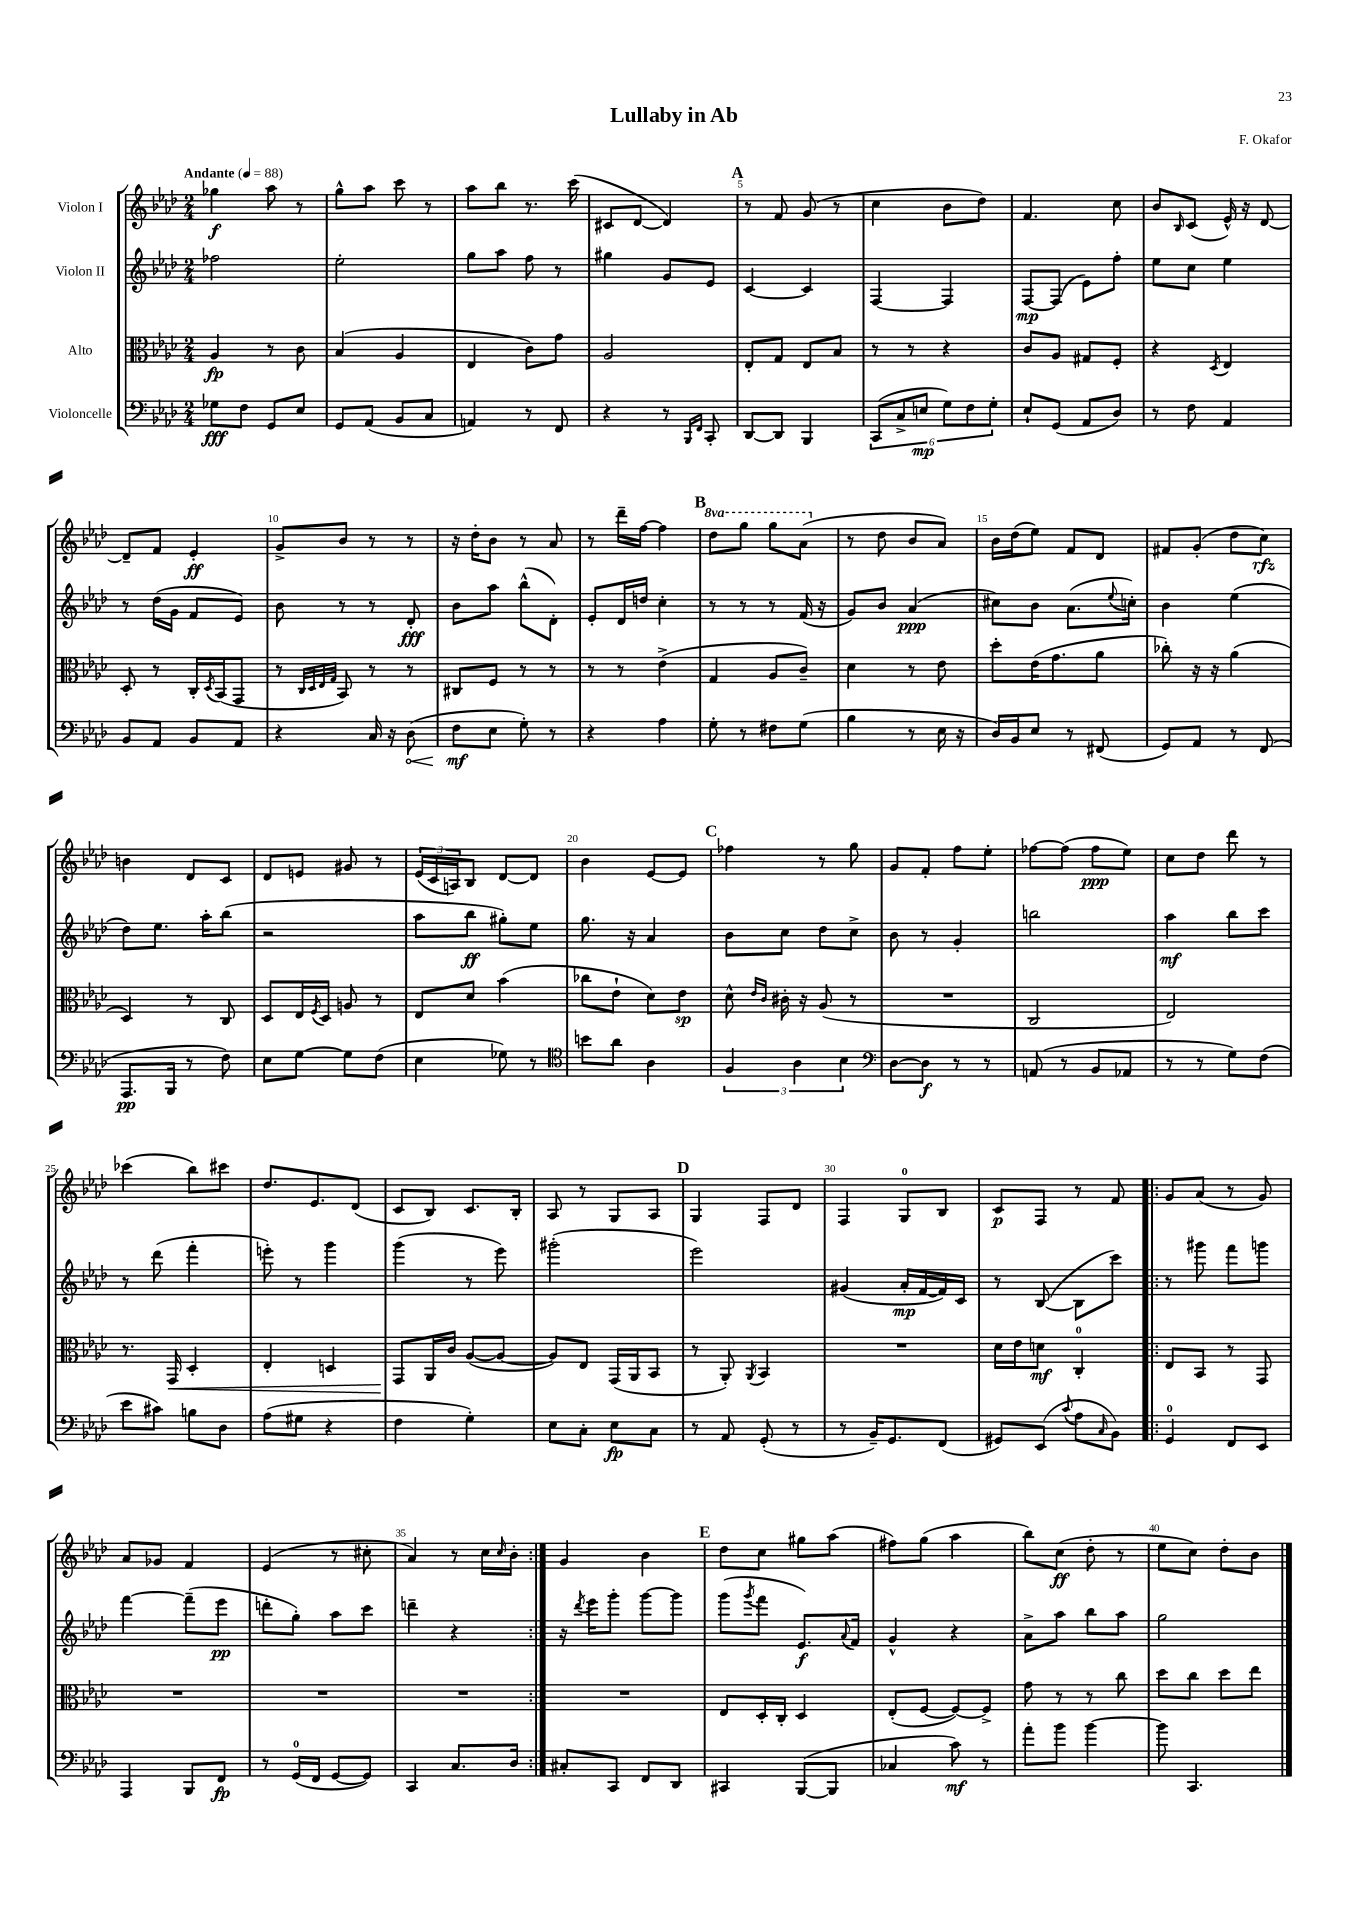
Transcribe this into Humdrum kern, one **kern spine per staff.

**kern	**kern	**kern	**kern
*staff4	*staff3	*staff2	*staff1
*clefF4	*clefC3	*clefG2	*clefG2
*k[b-e-a-d-]	*k[b-e-a-d-]	*k[b-e-a-d-]	*k[b-e-a-d-]
*M2/4	*M2/4	*M2/4	*M2/4
*MM88	*MM88	*MM88	*MM88
8G-\L	4A-/	2ff-\	4gg-\
8F\J	.	.	.
8GG/L	8r	.	8aa-\
8E-/J	8c\	.	8r
=	=	=	=
8GG/L	(4B-/	2ee-'\	8gg^^\L
(8AA-/J	.	.	8aa-\J
8BB-/L	4A-/	.	8ccc\
8C/J	.	.	8r
=	=	=	=
4AA/)	4E-/	8gg\L	8aa-\L
.	.	8aa-\J	8bb-\J
8r	8c\L)	8ff\	8.r
8FF/	8g\J	8r	.
.	.	.	(16ccc\
=	=	=	=
4r	2A-/	4gg#\	8c#/L
.	.	.	[8d-/J
8r	.	8g/L	4d-/])
16qqBBB-/LL	.	.	.
16qqFF/JJ	.	.	.
8CC'/	.	8e-/J	.
=	=	=	=
[8DD-/L	8E-'/L	[4c/	8r
8DD-/]J	8G/J	.	8f/
4BBB-/	8E-/L	4c/]	(8g/
.	8B-/J	.	8r
=	=	=	=
(12CC/L	8r	[4F/	4cc\
12C^/	.	.	.
.	8r	.	.
12E/J	.	.	.
12G\L)	4r	4F/]	8b-\L
12F\	.	.	.
.	.	.	8dd-\J)
12G'\J	.	.	.
=	=	=	=
8E-`/L	8c/L	[8F/L	4.f/
(8GG/J	8A-/J	(8F/]J	.
8AA-/L	8G#/L	8e-\L)	.
8D-/J)	8F'/J	8ff'\J	8cc\
=	=	=	=
8r	4r	8ee-\L	8b-/L
.	.	.	16qqB-/
8F\	.	8cc\J	(8c/J
.	8qD-/	.	.
4AA-/	4E-/	4ee-\	16e-^^/)
.	.	.	16r
.	.	.	[8d-/
=	=	=	=
8BB-/L	8D-'/	8r	8d-~/]L
8AA-/J	8r	(16dd-\LL	8f/J
.	.	16g\JJ	.
8BB-/L	16C'/LL	8f/L	4e-'/
.	8qD-/	.	.
.	(16BB-/J	.	.
8AA-/J	8GG/J	8e-/J)	.
=	=	=	=
4r	8r	8b-\	8g^/L
.	32qqC/LLL	.	.
.	32qqD-/	.	.
.	32qqE-/	.	.
.	32qqG/JJJ	.	.
.	8BB-/)	8r	8b-/J
16C/	8r	8r	8r
16r	.	.	.
(8D-\	8r	8d-'/	8r
=	=	=	=
8F\L	8C#/L	8b-\L	16r
.	.	.	16dd-'\LK
8E-\J	8F/J	8aa-\J	8b-\J
8G'\)	8r	(8bb-^^\L	8r
8r	8r	8d-'\J)	8a-/
=	=	=	=
4r	8r	8e-'/L	8r
.	8r	16d-/L	16ddd-~\LL
.	.	16dd/JJ	[16ff\JJ
4A-\	(4e-^\	4cc'\	4ff\]
=	=	=	=
8G'\	4G/	8r	8ddd-\L
8r	.	8r	8ggg\J
8F#\L	8A-/L	8r	8ggg\L
(8G\J	8c~/J)	(16f/	(8aa-\J
.	.	16r	.
=	=	=	=
4B-\	4d-\	8g/L)	8r
.	.	8b-/J	8dd-\
8r	8r	(4a-/	8b-/L
16E-\	8e-\	.	8a-/J)
16r	.	.	.
=	=	=	=
16D-/LL)	8dd-'\L	8cc#\L)	16b-\LL
16BB-/J	.	.	(16dd-\J
8E-/J	(16e-\K	8b-\J	8ee-\J)
.	8.g\	.	.
8r	.	(8.a-\L	8f/L
(8FF#/	8a-\J	.	8d-/J
.	.	8qqee-/	.
.	.	16cc'\Jk)	.
=	=	=	=
8GG/L)	8cc-'\)	4b-\	8f#/L
8AA-/J	16r	.	(8g'/J
.	16r	.	.
8r	(4a-\	(4ee-\	8dd-\L
(8FF/	.	.	8cc\J)
=	=	=	=
8.AAA-/L	4D-/)	8dd-\L)	4b\
.	.	8.ee-\J	.
16BBB-/Jk	.	.	.
8r	8r	.	8d-/L
.	.	16aa-'\LK	.
8F\)	8C/	(8bb-\J	8c/J
=	=	=	=
8E-\L	8D-/L	2r	8d-/L
[8G\J	16E-/L	.	8e/J
.	8qF/	.	.
.	16D-/JJ	.	.
8G\]L	8A/	.	8g#/
(8F\J	8r	.	8r
=	=	=	=
4E-\	8E-/L	8aa-\L	(24e-/LL
.	.	.	24c/
.	.	.	24A/J)
.	8d-/J	8bb-\J	8B-/J
8G-\)	(4b-\	8gg#'\L)	[8d-/L
8r	.	8ee-\J	8d-/]J
=	=	=	=
*clefC4	*	*	*
8b\L	8cc-\L	8.gg\	4b-\
8a-\J	8e-`\J	.	.
.	.	16r	.
4A-\	8d-\L)	4a-/	[8e-/L
.	8e-\J	.	8e-/]J
=	=	=	=
6F/	8d-^^\	8b-\L	4ff-\
.	16qqe-/LL	.	.
.	16qqc/JJ	.	.
.	16c#'\	8cc\J	.
6A-\	.	.	.
.	16r	.	.
.	(8A-/	8dd-\L	8r
6B-\	.	.	.
.	8r	8cc^\J	8gg\
=	=	=	=
*clefF4	*	*	*
[8D-\L	2r	8b-\	8g/L
8D-\]J	.	8r	8f'/J
8r	.	4g'/	8ff\L
8r	.	.	8ee-'\J
=	=	=	=
(8AA/	2C/	2bb\	[8ff-\L
8r	.	.	(8ff-\]J
8BB-/L	.	.	8ff-\L
8AA-/J	.	.	8ee-\J)
=	=	=	=
8r	2E-/)	4aa-\	8cc\L
8r	.	.	8dd-\J
8G\L)	.	8bb-\L	8ddd-\
(8F\J	.	8ccc\J	8r
=	=	=	=
8e-\L	8.r	8r	(4ccc-\
8c#\J)	.	(8ddd-\	.
.	16GG/	.	.
8B\L	4D-'/	4fff'\	8bb-\L)
8D-\J	.	.	8ccc#\J
=	=	=	=
(8A-\L	4E-'/	8eee'\)	8.dd-/L
8G#\J	.	8r	.
.	.	.	8.e-/
4r	4D/	4ggg\	.
.	.	.	(8d-/J
=	=	=	=
4F\	8GG/L	(4ggg\	8c/L
.	16AA-/L	.	8B-/J)
.	16c/JJ	.	.
4G'\)	([8A-/L	8r	8.c/L
.	8A-/_J	8eee-\)	.
.	.	.	16B-'/Jk
=	=	=	=
8E-\L	8A-/]L)	(2ggg#'\	8A-/
8C'\J	8E-/J	.	8r
8E-\L	(16GG/LL	.	8G/L
.	16AA-/J	.	.
8C\J	8BB-/J	.	8A-/J
=	=	=	=
8r	8r	2eee-\)	4G/
8AA-/	8AA-'/)	.	.
.	8qAA-/	.	.
(8GG'/	4BB-/	.	8F/L
8r	.	.	8d-/J
=	=	=	=
8r	2r	(4g#/	4F/
16BB-~/LK)	.	.	.
8.GG/	.	.	.
.	.	16a-'/LL	8G/L
.	.	[16f/	.
(8FF/J	.	16f/])	8B-/J
.	.	16c/JJ	.
=	=	=	=
8GG#/L)	16d-\LL	8r	8c/L
.	16e-\J	.	.
(8EE-/J	8d\J	([8B-/	8F/J
8qqc/	.	.	.
8A-\L	4C'/	8B-\]L	8r
16qqC/	.	.	.
8BB-\J)	.	8ccc\J)	8f/
=!|:	=!|:	=!|:	=!|:
4GG/	8E-/L	8r	8g/L
.	8BB-/J	8ggg#\	(8a-/J
8FF/L	8r	8fff\L	8r
8EE-/J	8GG/	8ggg\J	8g/)
=	=	=	=
4AAA-/	2r	[4fff\	8a-/L
.	.	.	8g-/J
8BBB-/L	.	(8fff~\]L	4f/
8FF/J	.	8eee-\J	.
=	=	=	=
8r	2r	8ddd'\L	(4e-/
(16GG/LL	.	8gg'\J)	.
16FF/JJ	.	.	.
[8GG/L	.	8aa-\L	8r
8GG/]J)	.	8ccc\J	8cc#'\
=	=	=	=
4CC/	2r	4ddd~\	4a-/)
8.C/L	.	4r	8r
.	.	.	16cc\LL
.	.	.	16qqcc/
16D-/Jk	.	.	16b-'\JJ
=:|!	=:|!	=:|!	=:|!
8C#'/L	2r	16r	4g/
.	.	8qddd-/	.
.	.	16eee-\LK	.
8CC/J	.	8ggg'\J	.
8FF/L	.	[8ggg\L	4b-\
8DD-/J	.	8ggg\]J	.
=	=	=	=
4CC#/	8E-/L	(8ggg\L	8dd-\L
.	.	8qggg/	.
.	16D-'/L	8fff\J	8cc\J
.	16C'/JJ	.	.
([8BBB-/L	4D-/	8.e-/L)	8gg#\L
8BBB-/]J	.	.	(8aa-\J
.	.	8qqa-/	.
.	.	16f/Jk	.
=	=	=	=
4C-/	(8E-'/L	4g^^/	8ff#\L)
.	[8F/J	.	(8gg\J
8c\)	8F/_L)	4r	4aa-\
8r	8F^/]J	.	.
=	=	=	=
8a-'\L	8g\	8a-^\L	8bb-\L)
8b-\J	8r	8aa-\J	(8cc\J
[4b-\	8r	8bb-\L	8dd-'\
.	8cc\	8aa-\J	8r
=	=	=	=
8b-\]	8dd-\L	2gg\	8ee-\L
4.CC/	8cc\J	.	8cc\J)
.	8dd-\L	.	8dd-'\L
.	8ee-\J	.	8b-\J
==	==	==	==
*-	*-	*-	*-
